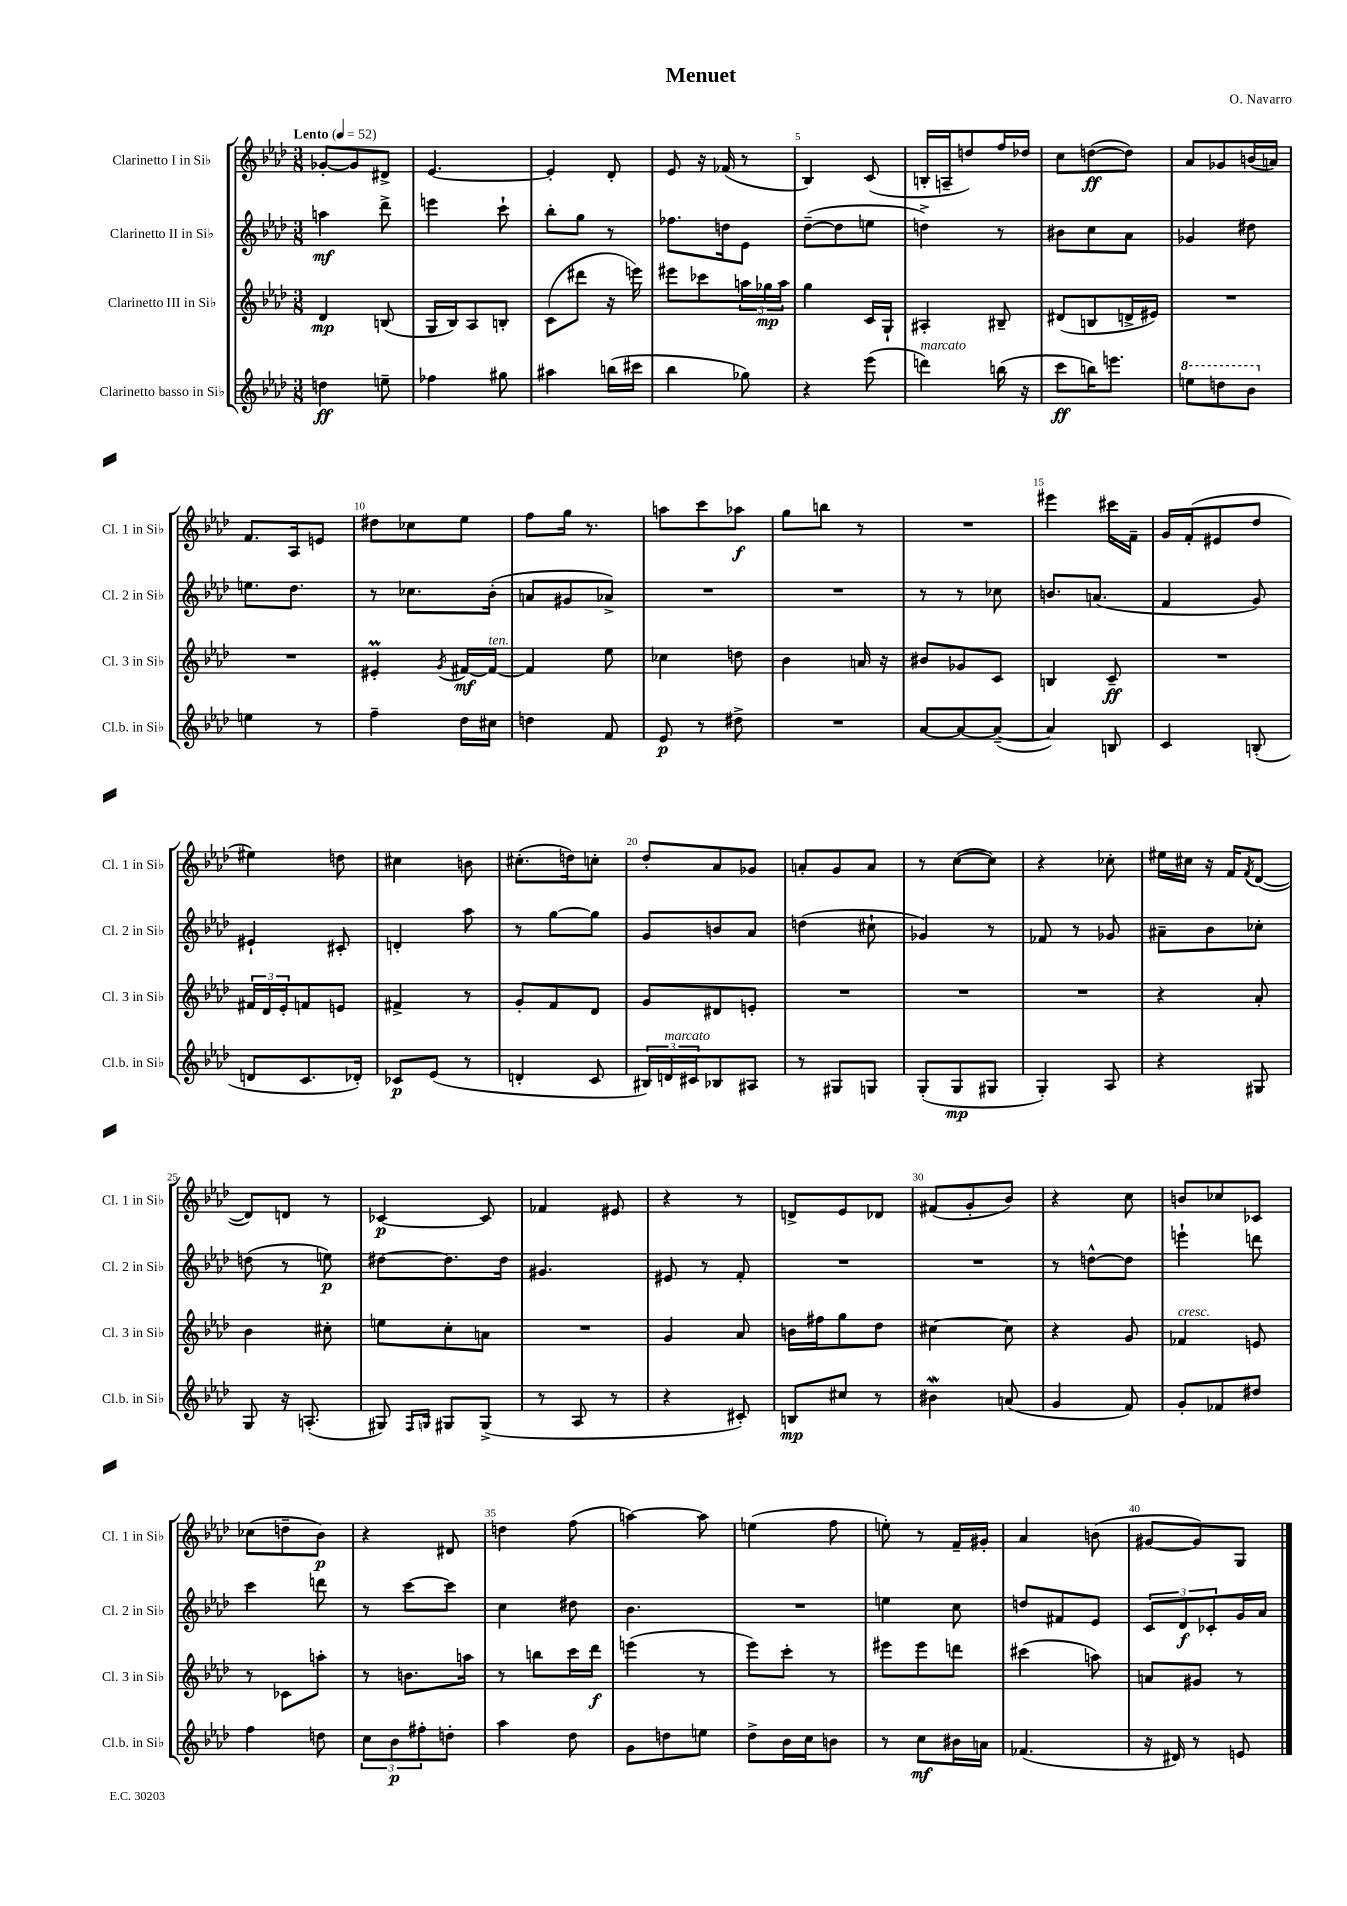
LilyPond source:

\header { title = "Menuet" composer = "O. Navarro" }
<<
\new StaffGroup <<
\new Staff = "s0" \with { instrumentName = "Clarinetto I in Sib" shortInstrumentName = "Cl. 1 in Sib" } {
    \clef treble \key aes \major \numericTimeSignature \time 3/8 \tempo "Lento" 4 = 52
    ges'8~-. ges'8 dis'8-> |
    ees'4.~ |
    ees'4-. des'8-. |
    ees'8 r16 fes'16( r8 |
    bes4) c'8( |
    b16-. a16-- d''8) f''16 des''16 |
    c''8 d''8~\ff( d''8) |
    aes'8 ges'8 b'16( a'16) |
    f'8. aes16 e'8 |
    dis''8 ces''8 ees''8 |
    f''8 g''16 r8. |
    a''8 c'''8 aes''8\f |
    g''8 b''8 r8 |
    R4. |
    eis'''4 cis'''16 f'16-- |
    g'16 f'16-.( eis'8 des''8 |
    eis''4) d''8 |
    cis''4 b'8 |
    cis''8.-.( d''16) c''8-. |
    des''8-. aes'8 ges'8 |
    a'8-. g'8 a'8 |
    r8 c''8~( c''8) |
    r4 ces''8-. |
    eis''16 cis''16 r16 f'16 \acciaccatura { f'8 } des'8~( |
    des'8) d'8 r8 |
    ces'4~\p ces'8 |
    fes'4 eis'8 |
    r4 r8 |
    d'8-> ees'8 des'8 |
    fis'8( g'8-. bes'8) |
    r4 c''8 |
    b'8 ces''8 ces'8 |
    ces''8( d''8-- bes'8\p) |
    r4 dis'8 |
    d''4 f''8( |
    a''4~) a''8 |
    e''4( f''8 |
    e''8-.) r8 f'16-- gis'16-. |
    aes'4 b'8( |
    gis'8~ gis'8) g8 \bar "|." |
}
\new Staff = "s1" \with { instrumentName = "Clarinetto II in Sib" shortInstrumentName = "Cl. 2 in Sib" } {
    \clef treble \key aes \major \numericTimeSignature \time 3/8
    a''4\mf des'''8-> |
    e'''4 c'''8-! |
    bes''8-. g''8 r8 |
    fes''8. d''16 ees'8 |
    des''8~--( des''8 e''8 |
    d''4->) r8 |
    bis'8 c''8 aes'8 |
    ges'4 dis''8 |
    e''8. des''8. |
    r8 ces''8. bes'16-.( |
    a'8 gis'8 aes'8->) |
    R4. |
    R4. |
    r8 r8 ces''8 |
    b'8. a'8.( |
    f'4 g'8) |
    eis'4-! cis'8-. |
    d'4-. aes''8 |
    r8 g''8~ g''8 |
    g'8 b'8 aes'8 |
    d''4( cis''8-! |
    ges'4) r8 |
    fes'8 r8 ges'8 |
    ais'8-- bes'8 ces''8-. |
    d''8( r8 e''8\p) |
    dis''8~ dis''8. dis''16 |
    gis'4. |
    eis'8 r8 f'8-. |
    R4. |
    R4. |
    r8 d''8~-^ d''8 |
    e'''4-! d'''8 |
    c'''4 d'''8 |
    r8 c'''8~ c'''8 |
    c''4 dis''8 |
    bes'4. |
    R4. |
    e''4 c''8 |
    d''8 fis'8 ees'8 |
    \tuplet 3/2 { c'8 des'8\f ces'8-. } g'16 aes'16 \bar "|." |
}
\new Staff = "s2" \with { instrumentName = "Clarinetto III in Sib" shortInstrumentName = "Cl. 3 in Sib" } {
    \clef treble \key aes \major \numericTimeSignature \time 3/8
    des'4\mp b8( |
    g16 bes16) aes8 b8-. |
    c'8( dis'''8 r16 e'''16) |
    eis'''8 ces'''8 \tuplet 3/2 { a''16 ges''16\mp a''16 } |
    g''4 c'16 g16-! |
    ais4-. bis8-- |
    dis'8( b8 d'16-> eis'16) |
    R4. |
    R4. |
    eis'4-.\prall \acciaccatura { g'8 } fis'16~\mf fis'16~^\markup { \italic "ten." } |
    fis'4 ees''8 |
    ces''4 d''8 |
    bes'4 a'16 r16 |
    bis'8 ges'8 c'8 |
    b4 c'8--\ff |
    R4. |
    \tuplet 3/2 { fis'16 des'16 ees'16-. } f'8 e'8 |
    fis'4-> r8 |
    g'8-. f'8 des'8 |
    g'8 dis'8 e'8-. |
    R4. |
    R4. |
    R4. |
    r4 aes'8-. |
    bes'4 cis''8-. |
    e''8 c''8-. a'8 |
    R4. |
    g'4 aes'8 |
    b'16 fis''16 g''8 des''8 |
    cis''4~ cis''8 |
    r4 g'8 |
    fes'4^\markup { \italic "cresc." } e'8 |
    r8 ces'8 a''8-. |
    r8 b'8. a''16 |
    r8 b''8 c'''16 des'''16\f |
    e'''4( r8 |
    ees'''8) c'''8-. r8 |
    eis'''8 eis'''8 d'''8 |
    cis'''4( a''8) |
    a'8 gis'8 r8 \bar "|." |
}
\new Staff = "s3" \with { instrumentName = "Clarinetto basso in Sib" shortInstrumentName = "Cl.b. in Sib" } {
    \clef treble \key aes \major \numericTimeSignature \time 3/8
    d''4\ff e''8-- |
    fes''4 gis''8 |
    ais''4 b''16( cis'''16 |
    bes''4 ges''8) |
    r4 ees'''8( |
    d'''4^\markup { \italic "marcato" }) b''16( r16 |
    c'''8\ff b''16) e'''8. |
    \ottava #1 e'''8 d'''8 bes''8 \ottava #0 |
    e''4 r8 |
    f''4-- des''16 cis''16 |
    d''4 f'8 |
    ees'8\p r8 dis''8-> |
    R4. |
    aes'8~ aes'8~ aes'8~--( |
    aes'4) b8 |
    c'4 b8-.( |
    d'8 c'8. des'16-.) |
    ces'8\p ees'8( r8 |
    d'4-. c'8 |
    \tuplet 3/2 { bis16) d'16^\markup { \italic "marcato" } cis'16 } bes8 ais8 |
    r8 gis8 g8 |
    g8-.( g8\mp gis8 |
    g4-.) aes8 |
    r4 gis8 |
    g8 r16 a8.-.( |
    gis8) \grace { f16 g16 } gis8 gis8->( |
    r8 aes8 r8 |
    r4 cis'8-.) |
    b8\mp cis''8 r8 |
    bis'4\mordent a'8( |
    g'4 f'8) |
    g'8-. fes'8 dis''8 |
    f''4 d''8 |
    \tuplet 3/2 { c''8 bes'8\p fis''8-. } d''8-. |
    aes''4 des''8 |
    g'8 d''8 e''8 |
    des''8-> bes'16 c''16 b'8 |
    r8 c''8\mf bis'16 a'16 |
    fes'4.( |
    r16 dis'16) r8 e'8 \bar "|." |
}
>>
>>
\layout { \context { \Score \override BarNumber.break-visibility = ##(#f #t #t) barNumberVisibility = #(every-nth-bar-number-visible 5) } }
